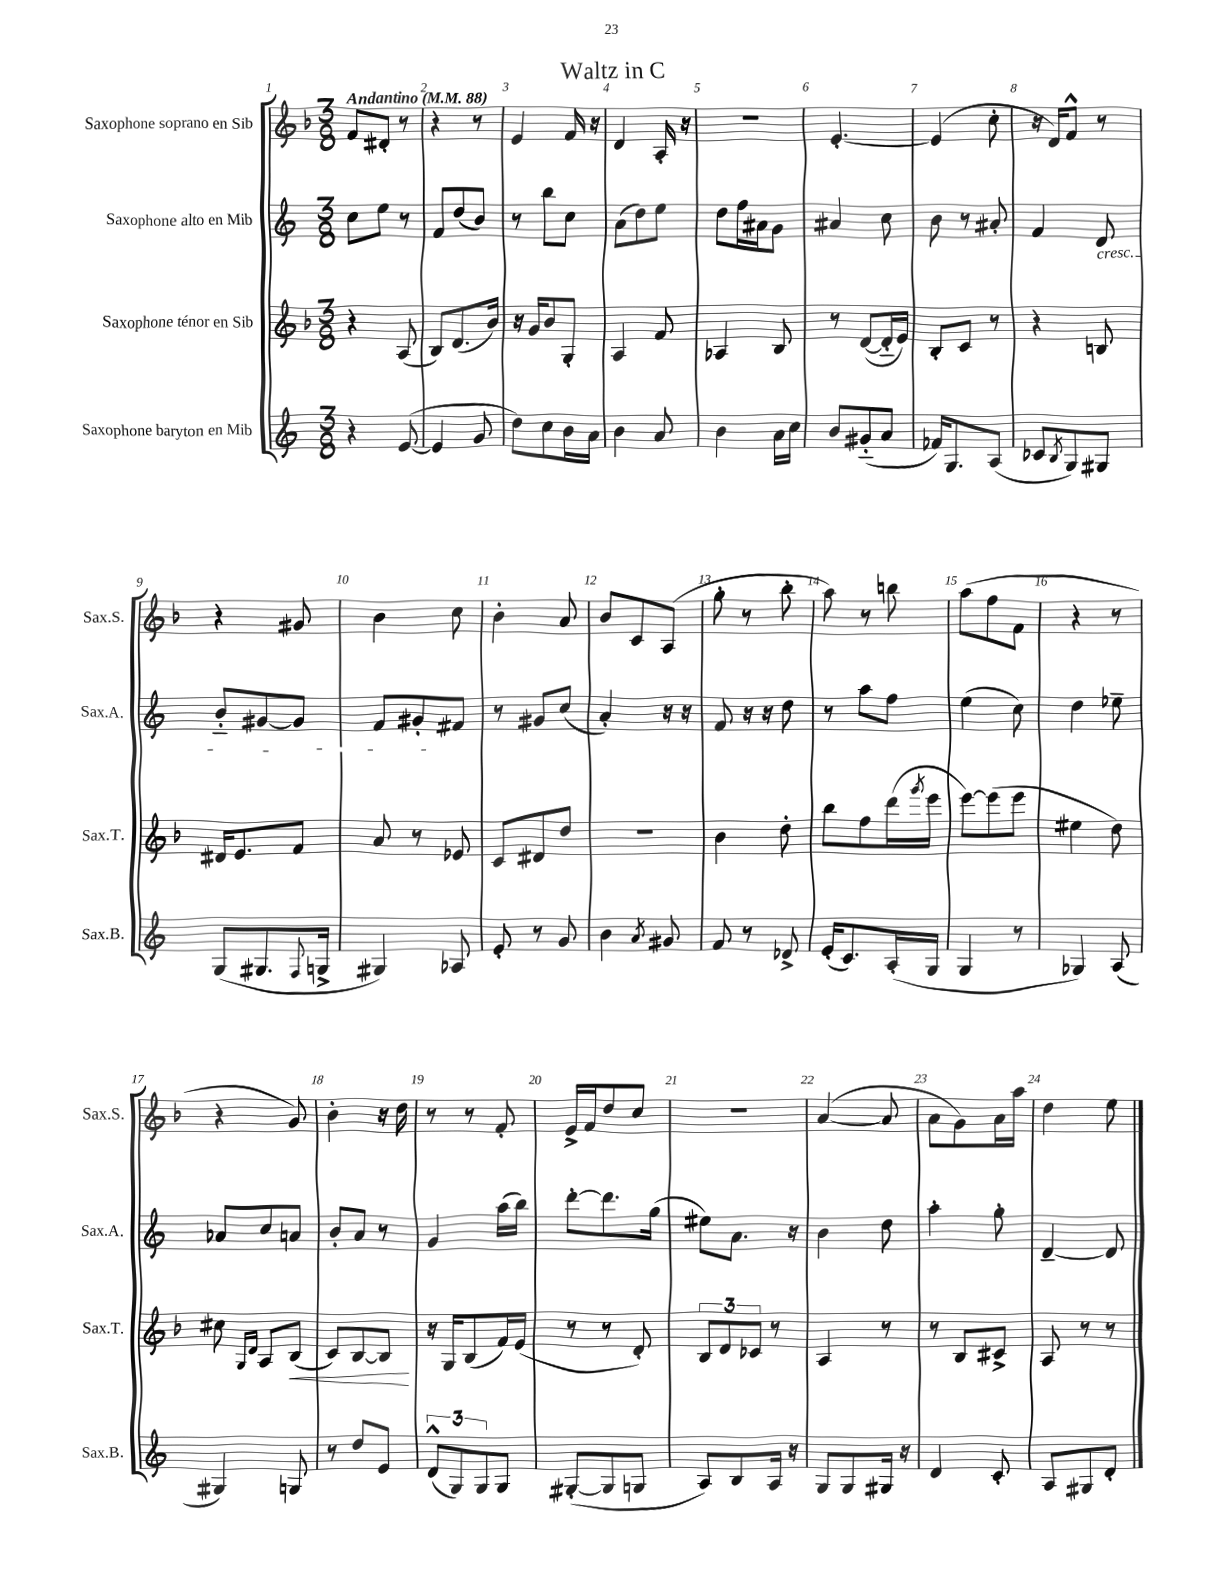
\header { title = "Waltz in C" }
<<
\new StaffGroup <<
\new Staff = "s0" \with { instrumentName = "Saxophone soprano en Sib" shortInstrumentName = "Sax.S." } {
    \clef treble \key f \major \numericTimeSignature \time 3/8 \tempo "Andantino" 4 = 88
    f'8 dis'8-. r8 |
    r4 r8 |
    e'4 f'16 r16 |
    d'4 a16-. r16 |
    R4. |
    e'4.~-. |
    e'4( c''8-. |
    r16 d'16) f'8-^ r8 |
    r4 gis'8 |
    bes'4 c''8 |
    bes'4-. a'8 |
    bes'8 c'8 a8( |
    g''8-. r8 bes''8-. |
    a''8) r8 b''8 |
    a''8( f''8 f'8 |
    r4 r8 |
    r4 g'8) |
    bes'4-. r16 d''16 |
    r8 r8 f'8-. |
    e'16-> f'16 d''8 c''8 |
    r4. |
    a'4~( a'8 |
    a'8 g'8) a'16 a''16 |
    d''4 e''8 \bar "|." |
}
\new Staff = "s1" \with { instrumentName = "Saxophone alto en Mib" shortInstrumentName = "Sax.A." } {
    \clef treble \key c \major \numericTimeSignature \time 3/8
    c''8 e''8 r8 |
    f'8 d''8( b'8) |
    r8 b''8 c''8 |
    a'8( d''8) e''8 |
    d''8 f''16 ais'16 g'8 |
    ais'4 c''8 |
    b'8 r8 ais'8-. |
    f'4 d'8\cresc |
    b'8-_ gis'8~ gis'8 |
    f'8 gis'8-.\! fis'8 |
    r8 gis'8 c''8( |
    a'4-.) r16 r16 |
    f'8 r16 r16 d''8 |
    r8 a''8 f''8 |
    e''4( c''8) |
    d''4 ees''8-- |
    aes'8 c''8 a'8 |
    b'8-. a'8 r8 |
    g'4 a''16( b''16) |
    d'''8~-. d'''8. g''16( |
    eis''8) a'8. r16 |
    b'4 d''8 |
    a''4-. g''8-. |
    d'4~-- d'8 \bar "|." |
}
\new Staff = "s2" \with { instrumentName = "Saxophone ténor en Sib" shortInstrumentName = "Sax.T." } {
    \clef treble \key f \major \numericTimeSignature \time 3/8
    r4 a8( |
    bes8) d'8.( bes'16) |
    r16 g'16 bes'8 g8-. |
    a4 f'8 |
    aes4 bes8 |
    r8 d'8~( d'16-_ e'16) |
    bes8-. c'8 r8 |
    r4 b8 |
    dis'16 e'8. f'8 |
    a'8 r8 ees'8 |
    c'8 dis'8 d''8 |
    R4. |
    bes'4 d''8-. |
    bes''8 f''8 d'''16( \acciaccatura { g'''8 } e'''16 |
    e'''8~) e'''8( e'''8 |
    eis''4 d''8) |
    cis''8 \grace { g16 d'16 } a8 bes8\<( |
    c'8) bes8~ bes8\! |
    r16 g16 bes8( f'16) e'16( |
    r8 r8 d'8-.) |
    \tuplet 3/2 { bes8 d'8 ces'8 } r8 |
    a4 r8 |
    r8 bes8 cis'8-> |
    a8 r8 r8 \bar "|." |
}
\new Staff = "s3" \with { instrumentName = "Saxophone baryton en Mib" shortInstrumentName = "Sax.B." } {
    \clef treble \key c \major \numericTimeSignature \time 3/8
    r4 e'8~( |
    e'4 g'8 |
    d''8) c''8 b'16 a'16 |
    b'4 a'8 |
    b'4 a'16 c''16 |
    b'8 gis'8-_( a'8 |
    fes'16) g8. a8( |
    ces'8 \acciaccatura { b8 } g8) gis8 |
    g8( gis8. \appoggiatura { f8 } g16-> |
    gis4) aes8 |
    e'8-. r8 g'8 |
    b'4 \acciaccatura { a'8 } gis'8 |
    f'8 r8 des'8-> |
    e'16-.( c'8.) a16-.( g16 |
    g4 r8 |
    ges4) a8( |
    gis4) g8 |
    r8 d''8 e'8 |
    \tuplet 3/2 { d'8-^( g8) g8 } g8 |
    gis8~-.( gis8 g8 |
    a8) b8 a16 r16 |
    g8 g8 gis16 r16 |
    d'4 c'8-. |
    a8 gis8 d'8-. \bar "|." |
}
>>
>>
\layout { \context { \Score \override BarNumber.break-visibility = ##(#f #t #t) barNumberVisibility = #all-bar-numbers-visible } }
